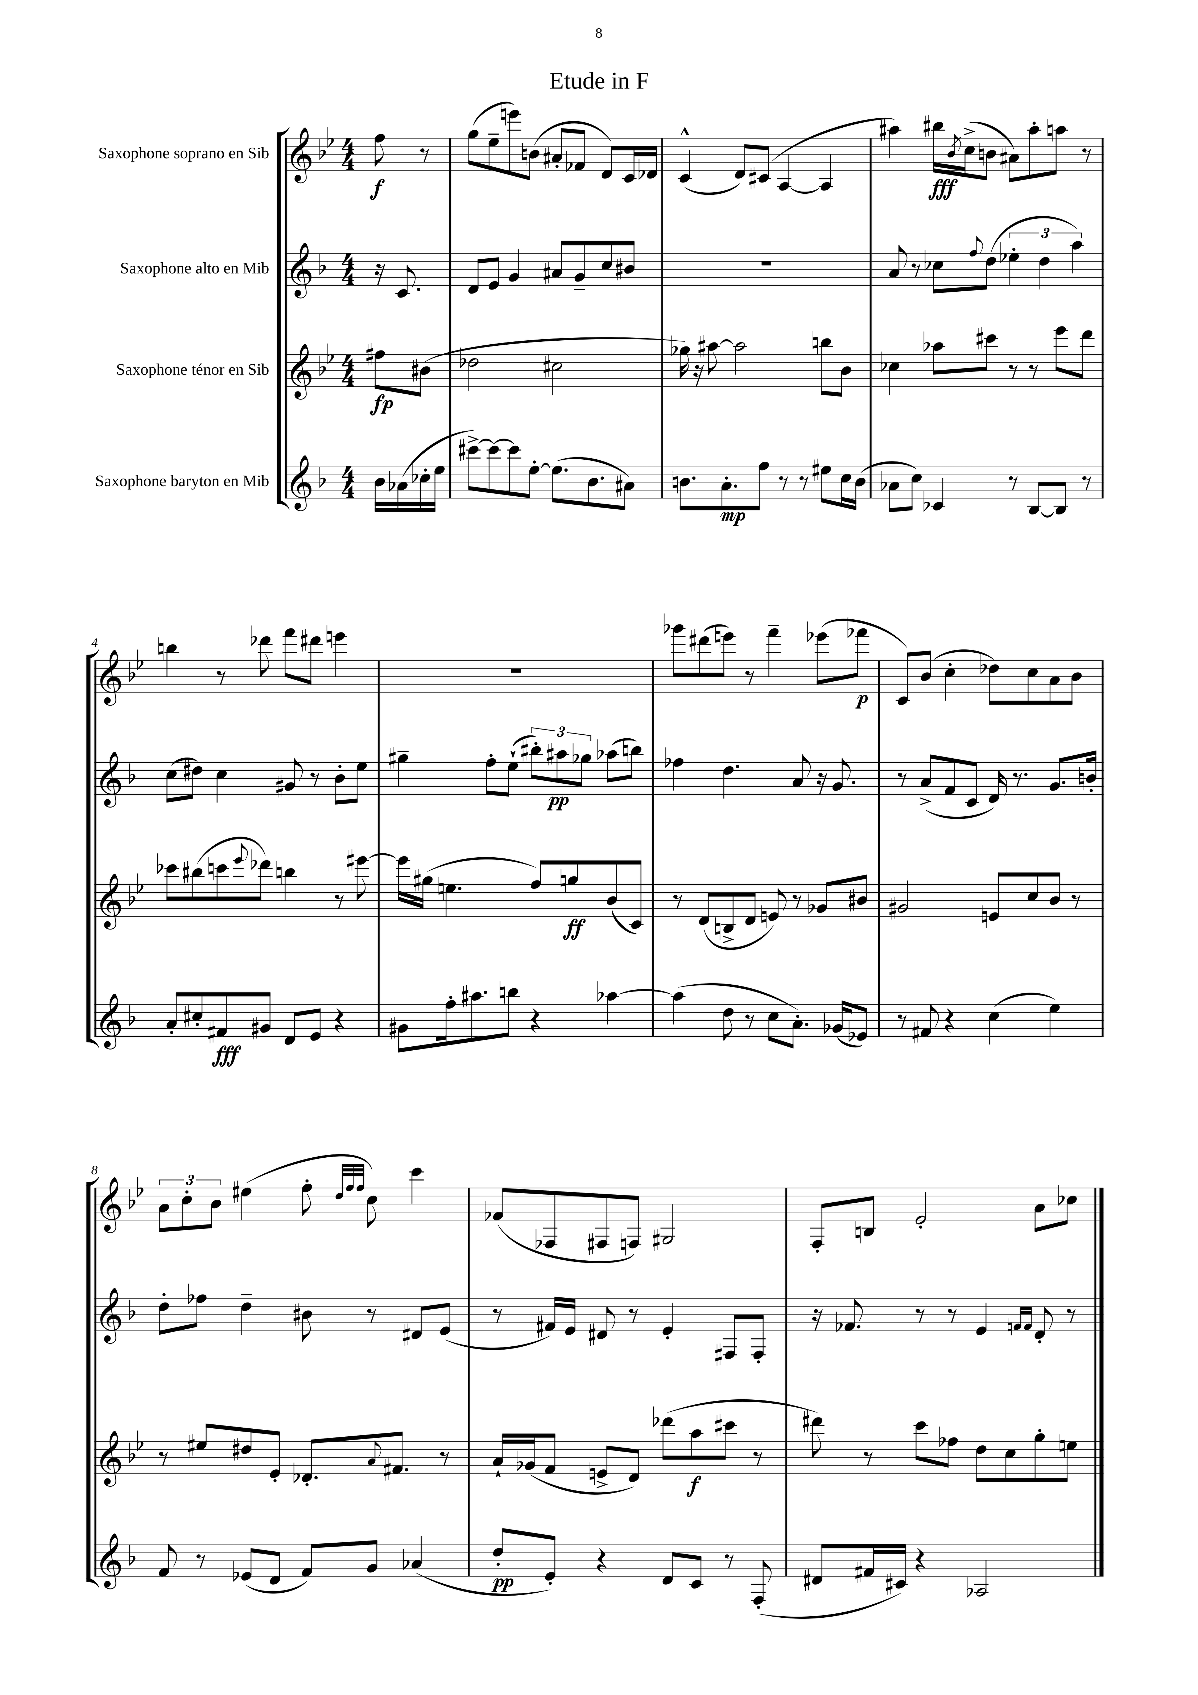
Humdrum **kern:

**kern	**dynam	**kern	**dynam	**kern	**dynam	**kern	**dynam
*part4	*part4	*part3	*part3	*part2	*part2	*part1	*part1
*staff4	*staff4	*staff3	*staff3	*staff2	*staff2	*staff1	*staff1
*I"Saxophone baryton en Mib	*	*I"Saxophone ténor en Sib	*	*I"Saxophone alto en Mib	*	*I"Saxophone soprano en Sib	*
*clefG2	*	*clefG2	*	*clefG2	*	*clefG2	*
*k[b-]	*	*k[b-e-]	*	*k[b-]	*	*k[b-e-]	*
*M4/4	*	*M4/4	*	*M4/4	*	*M4/4	*
=	=	=	=	=	=	=	=
16b-\LL	.	8ff#X\L	fp	16r	.	8ff\	f
(16a-X\	.	.	.	8.c/	.	.	.
16cc-X'\	.	(8b#X\J	.	.	.	8r	.
16ee\JJ	.	.	.	.	.	.	.
=1	=1	=1	=1	=1	=1	=1	=1
[8ccc#X^\L)	.	2dd-X\	.	8d/L	.	(8gg\L	.
8ccc#\_	.	.	.	8e/J	.	8ee-~\	.
8ccc#\]	.	.	.	4g/	.	8eeen\)	.
[8ee'\J	.	.	.	.	.	(8bn\J	.
(8.ee\L]	.	2cc#X\	.	8a#X/L	.	8a#X'/L	.
.	.	.	.	8g~/	.	8f-X/J	.
8.b-\	.	.	.	.	.	.	.
.	.	.	.	8cc/	.	8d/L)	.
8a#X\J)	.	.	.	8b#X/J	.	16c/L	.
.	.	.	.	.	.	16d-X/JJ	.
=2	=2	=2	=2	=2	=2	=2	=2
8.bn\L	.	16gg-X\)	.	1r	.	(4c^^/	.
.	.	16r	.	.	.	.	.
.	.	[8aa#X\	.	.	.	.	.
8.a'\	mp	.	.	.	.	.	.
.	.	2aa#\]	.	.	.	8d/L)	.
8ff\J	.	.	.	.	.	(8c#X/J	.
8r	.	.	.	.	.	[4A/	.
8r	.	.	.	.	.	.	.
8ee#X\L	.	8bbn\L	.	.	.	4A/]	.
16cc\L	.	8b-\J	.	.	.	.	.
(16b\JJ	.	.	.	.	.	.	.
=3	=3	=3	=3	=3	=3	=3	=3
8a-X\L	.	4cc-X\	.	8a/	.	4aa#X\)	.
8cc\J)	.	.	.	8r	.	.	.
4c-X/	.	8aa-X\L	.	8cc-X\L	.	16bb#X\LL	fff
.	.	.	.	.	.	8qb-/	.
.	.	.	.	.	.	(16cc^\J	.
.	.	.	.	8qqff/	.	.	.
.	.	8ccc#X\J	.	(8dd\J	.	8bn\J	.
8r	.	8r	.	6ee-X'\	.	8a#X\L)	.
[8B-/L	.	8r	.	.	.	8aa#'\	.
.	.	.	.	6dd\	.	.	.
8B-/J]	.	8eee-\L	.	.	.	8aan\J	.
.	.	.	.	6aa\)	.	.	.
8r	.	8ddd\J	.	.	.	8r	.
!!LO:LB:g=z
=4	=4	=4	=4	=4	=4	=4	=4
8a'/L	.	8ccc-X\L	.	(8cc\L	.	4bbn\	.
8cc#X'/	.	(8bb#X\	.	8dd#X\J)	.	.	.
8f#X/	fff	8cccn\	.	4cc\	.	8r	.
.	.	8qqeee-/	.	.	.	.	.
8g#X/J	.	8ddd-X\J)	.	.	.	8ddd-X\	.
8d/L	.	4bbn\	.	8g#X/	.	8fff\L	.
8e/J	.	.	.	8r	.	8ddd#X\J	.
4r	.	8r	.	8b-'\L	.	4eeen\	.
.	.	[8eee#X\	.	8ee\J	.	.	.
=5	=5	=5	=5	=5	=5	=5	=5
8g#X\L	.	16eee#\LL]	.	4gg#X~\	.	1r	.
.	.	(16gg#X\JJ	.	.	.	.	.
16ff'\k	.	4.een\	.	.	.	.	.
8.aa#X\	.	.	.	.	.	.	.
.	.	.	.	8ff'\L	.	.	.
8bbn\J	.	.	.	(8ee`\J	.	.	.
4r	.	8ff/L)	.	12bb#X'\L)	.	.	.
.	.	.	.	12aa#X\	pp	.	.
.	.	8ggn/	ff	.	.	.	.
.	.	.	.	12gg-X\J	.	.	.
[4aa-X\	.	(8b-/	.	(8aa-X\L	.	.	.
.	.	8c/J)	.	8bbn\J)	.	.	.
=6	=6	=6	=6	=6	=6	=6	=6
(4aa-\]	.	8r	.	4ff-X\	.	8ggg-X\L	.
.	.	(8d/L	.	.	.	(8ddd#X\	.
8dd\	.	8Bn^/	.	4.dd\	.	8eeen\J)	.
8r	.	8d/J	.	.	.	8r	.
8cc\L	.	8en/)	.	.	.	4fff~\	.
8.a'\J)	.	8r	.	8a/	.	.	.
.	.	8g-X/L	.	16r	.	(8eee-X\L	.
(16g-X/KL	.	.	.	8.g/	.	.	.
8e-X/J)	.	8b#X/J	.	.	.	8fff-X\J	p
=7	=7	=7	=7	=7	=7	=7	=7
8r	.	2g#X/	.	8r	.	8c/L)	.
8f#X/	.	.	.	(8a^/L	.	(8b-/J	.
4r	.	.	.	8f/	.	4cc'\	.
.	.	.	.	8c/J	.	.	.
(4cc\	.	8en/L	.	16d/)	.	8dd-X\L)	.
.	.	.	.	8.r	.	.	.
.	.	8cc/	.	.	.	8cc\	.
4ee\)	.	8b-/J	.	8.g/L	.	8a\	.
.	.	8r	.	.	.	8b-\J	.
.	.	.	.	16bn'/Jk	.	.	.
!!LO:LB:g=z
=8	=8	=8	=8	=8	=8	=8	=8
8f/	.	8r	.	8dd'\L	.	12a\L	.
.	.	.	.	.	.	12cc'\	.
8r	.	8ee#X/L	.	8ff-X\J	.	.	.
.	.	.	.	.	.	12b-\J	.
(8e-X/L	.	8dd#X/	.	4dd~\	.	(4ee#X\	.
8d/J	.	8e-'/J	.	.	.	.	.
8f/L)	.	8.d-X'/L	.	8b#X\	.	8ff'\	.
.	.	.	.	.	.	32qqdd/LLL	.
.	.	.	.	.	.	32qqff/	.
.	.	.	.	.	.	32qqff/JJJ	.
8g/J	.	.	.	8r	.	8cc\)	.
.	.	8qqa/	.	.	.	.	.
.	.	8.f#X/J	.	.	.	.	.
(4a-X/	.	.	.	8d#X/L	.	4ccc\	.
.	.	8r	.	(8e/J	.	.	.
=9	=9	=9	=9	=9	=9	=9	=9
8dd'/L	pp	16a`/LL	.	8r	.	(8f-X/L	.
.	.	(16g-X/J	.	.	.	.	.
8e'/J)	.	8f/J	.	16f#X/LL)	.	8F-X/	.
.	.	.	.	16e/JJ	.	.	.
4r	.	8en^/L	.	8d#X/	.	8F#X/	.
.	.	8d/J)	.	8r	.	8Fn/J)	.
8d/L	.	(8ddd-X\L	.	4e'/	.	2G#X/	.
8c/J	.	8aa\	f	.	.	.	.
8r	.	8ccc#X\J	.	8F#X/L	.	.	.
(8F'/	.	8r	.	8F#'/J	.	.	.
=10	=10	=10	=10	=10	=10	=10	=10
8d#X/L	.	8ddd#X\)	.	16r	.	8F'/L	.
.	.	.	.	8.f-X/	.	.	.
16f#X/L	.	8r	.	.	.	8Bn/J	.
16c#X/JJ)	.	.	.	.	.	.	.
4r	.	8ccc\L	.	8r	.	2e-'/	.
.	.	8ff-X\J	.	8r	.	.	.
2A-X/	.	8dd\L	.	4e/	.	.	.
.	.	8cc\	.	.	.	.	.
.	.	.	.	16qqfn/LL	.	.	.
.	.	.	.	16qqf/JJ	.	.	.
.	.	8gg'\	.	8d'/	.	8a\L	.
.	.	8een\J	.	8r	.	8cc-X\J	.
==	==	==	==	==	==	==	==
*-	*-	*-	*-	*-	*-	*-	*-
